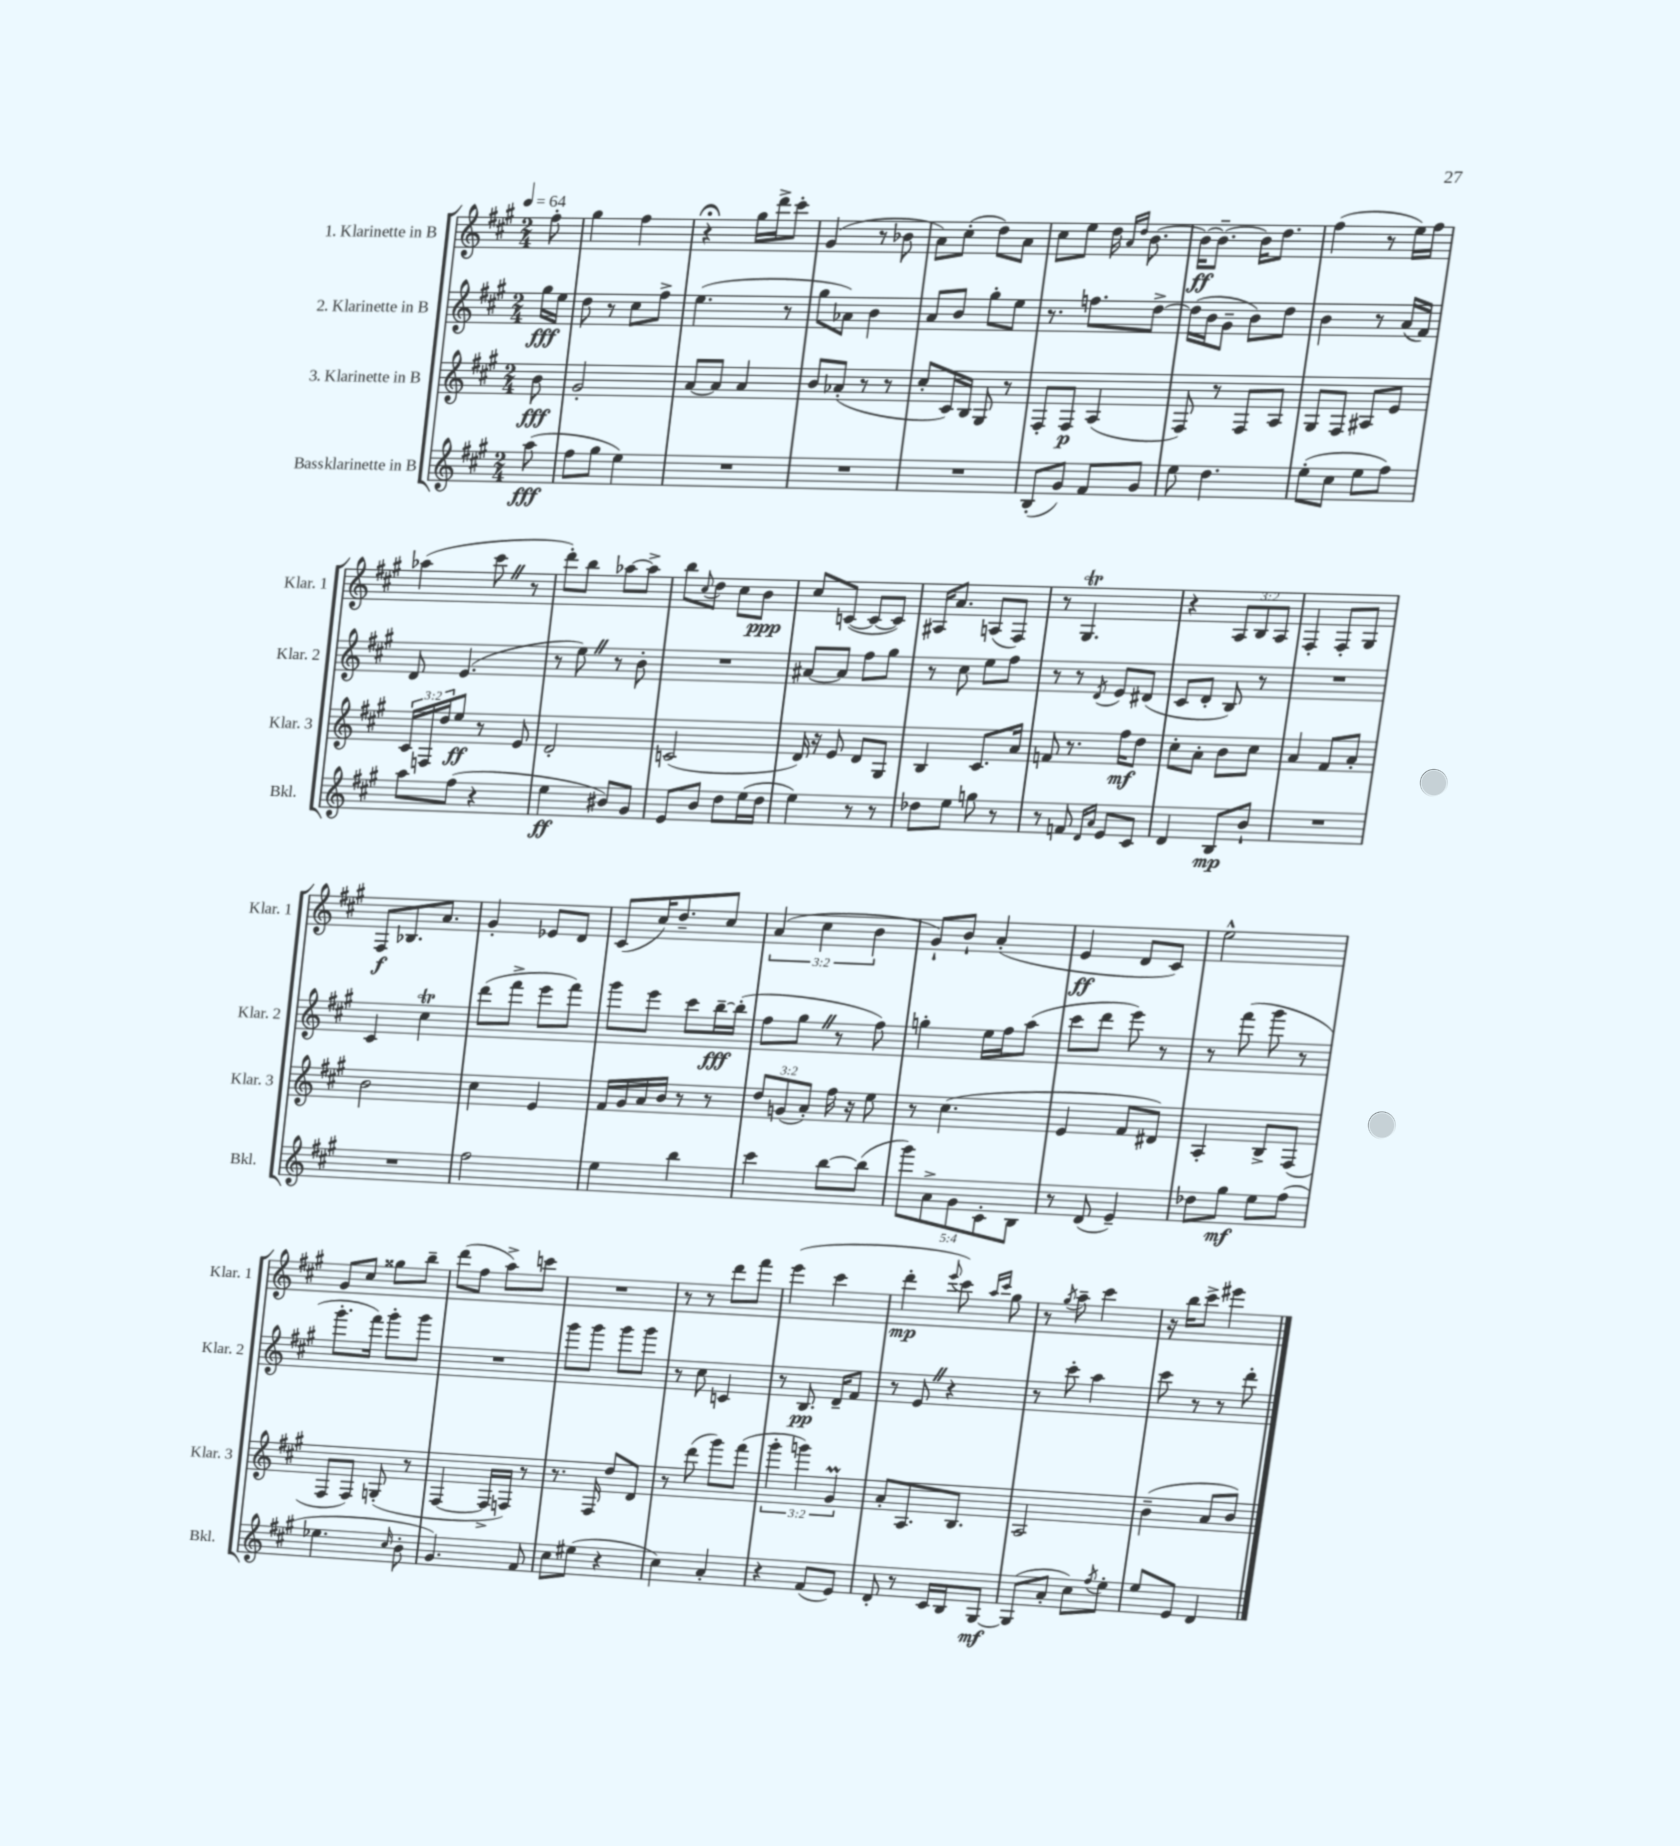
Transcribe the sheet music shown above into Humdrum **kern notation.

**kern	**kern	**kern	**kern
*staff4	*staff3	*staff2	*staff1
*clefG2	*clefG2	*clefG2	*clefG2
*k[f#c#g#]	*k[f#c#g#]	*k[f#c#g#]	*k[f#c#g#]
*M2/4	*M2/4	*M2/4	*M2/4
*MM64	*MM64	*MM64	*MM64
(8aa	8b	16gg#	8ff#'
.	.	16ee	.
=	=	=	=
8ff#	2g#'	8dd	4gg#
8gg#	.	8r	.
4ee)	.	8cc#	4ff#
.	.	8ff#^	.
=	=	=	=
2r	[8a	(4.ee	4r;
.	8a]	.	.
.	4a	.	16gg#
.	.	.	16ddd^
.	.	8r	8ccc#'
=	=	=	=
2r	8b	8gg#	(4g#
.	(8a-'	8a-)	.
.	8r	4b	8r
.	8r	.	8b-
=	=	=	=
2r	8cc#'	8a	8a)
.	16c#)	8b	(8cc#'
.	16B	.	.
.	8G#	8gg#'	8dd)
.	8r	8ee	8a
=	=	=	=
(8B'	8F#'	8.r	8cc#
8g#)	8F#	.	8ee
.	.	8.ff	.
8f#	(4A	.	16dd
.	.	.	16qqa
.	.	.	16qqdd
.	.	.	[8.b
8g#	.	[8dd^	.
=	=	=	=
8ee	8F#)	(16dd]	16b_
.	.	16b	8.b~_
4.dd	8r	8g#~	.
.	8F#	8b)	16b]
.	.	.	8.dd
.	8A	8dd	.
=	=	=	=
(8ee'	8G#	4b	(4ff#
8cc#	8F#	.	.
8ee	8A#	8r	8r
8ff#)	8e	(16a	16ee)
.	.	16f#)	16ff#
=	=	=	=
8aa	24c#	8d	(4aa-
.	24F	.	.
.	24dd	.	.
(8ff#	8ee	(4.e	.
4r	8r	.	8ccc#
.	8e	.	8r
=	=	=	=
4ee	2d'	8r	8ddd')
.	.	8ee)	8bb
8b#)	.	8r	[8aa-
8g#	.	8b'	8aa-^]
=	=	=	=
8e	(2c	2r	8bb
.	.	.	8qqcc#
8b	.	.	8dd
8dd	.	.	8cc#
(16ee	.	.	8b
16dd	.	.	.
=	=	=	=
4ee)	16d)	[8a#	8cc#
.	16r	.	.
.	8e	8a#]	([8c
8r	8d	8ff#	8c_
8r	8G#	8gg#	8c])
=	=	=	=
8dd-	4B	8r	16A#
.	.	.	8.a
8ee	.	8cc#	.
8gg	8.c#	8ee	(8A
8r	.	8ff#	8F#)
.	16a	.	.
=	=	=	=
8r	8f	8r	8r
8f	8.r	8r	4.G#
16qqd	.	.	.
16qqa	.	8qd	.
8e	.	8e	.
.	16ff#	.	.
8c#	8dd	(8d#	.
=	=	=	=
4d	8cc#'	8c#	4r
.	8a'	8d'	.
8B	8b	8B)	12A
.	.	.	12B
8b`	8cc#	8r	.
.	.	.	12A
=	=	=	=
2r	4a	2r	4F#'
.	8f#	.	8F#'
.	8a'	.	8G#
=	=	=	=
2r	2b	4c#	8F#
.	.	.	8.B-
.	.	4cc#	.
.	.	.	8.a
=	=	=	=
2ff#	4cc#	(8ddd	4g#'
.	.	8fff#^	.
.	4e	8eee	8e-
.	.	8fff#)	8d
=	=	=	=
4ee	16f#	8ggg#	(8c#
.	16g#	.	.
.	16a	8eee	16cc#)
.	16b	.	8.dd~
4bb	8r	8ccc#	.
.	8r	[16bb~	8cc#
.	.	(16bb']	.
=	=	=	=
4ccc#	12dd	8ff#	(6a
.	(12g	.	.
.	.	8gg#	.
.	12a')	.	6cc#
[8bb	16ff#	8r	.
.	16r	.	.
.	.	.	6b
(8bb]	8ee	8ff#)	.
=	=	=	=
10ggg#)	8r	4gg'	8g#`)
10a^	.	.	.
.	(4.cc#	.	8b`
10g#	.	.	.
.	.	16ee	(4a'
10c#'	.	.	.
.	.	16ff#	.
.	.	(8aa	.
10B	.	.	.
=	=	=	=
8r	4e	8ccc#	4e
(8d	.	8ddd	.
4e~)	8f#	8eee)	8d
.	8d#)	8r	8c#)
=	=	=	=
8dd-	4A'	8r	2ee^^
8gg#	.	(8fff#	.
8ee	8B^	8ggg#	.
(8ff#	(8F#	8r	.
=	=	=	=
4.ee-	8F#	8.ggg#'	8g#
.	8F#)	.	8cc#
.	.	16fff#)	.
.	(8G'	8ggg#'	8gg##
16qqcc#	.	.	.
8b'	8r	8ggg#	8bb~
=	=	=	=
4.g#)	[4F#	2r	(8ddd
.	.	.	8ff#
.	16F#^]	.	8aa^)
.	16F)	.	.
8f#	8r	.	8ccc
=	=	=	=
8cc#	8.r	8ggg#	2r
(8ee#	.	8ggg#	.
.	16F#	.	.
4r	8dd	8ggg#	.
.	8d	8ggg#	.
=	=	=	=
4cc#)	8r	8r	8r
.	(8ddd	8cc#	8r
4a'	8ggg#)	4c	8ddd
.	(8fff#	.	8fff#
=	=	=	=
4r	6ggg#'	8r	(4eee
.	.	8.B	.
.	6ggg)	.	.
(8f#	.	.	4ccc#
.	.	16d~	.
.	6g#	.	.
8e)	.	8f#	.
=	=	=	=
8d'	8a'	8r	4ddd'
8r	8.A	8e	.
.	.	.	8qqeee
16c#	.	4r	8ccc#)
16B	8.B	.	.
.	.	.	16qqaa
.	.	.	16qqccc#
[8G#	.	.	8gg#
=	=	=	=
(8G#]	2A	8r	8r
.	.	.	8qgg#
8a'	.	8ccc#'	8aa~
8cc#)	.	4aa	4ccc#
8qff#	.	.	.
8ee'	.	.	.
=	=	=	=
8ee	(4b~	8ccc#	16r
.	.	.	16bb
8e	.	8r	8ccc#^
4d	8a	8r	4eee#
.	8b)	8ddd'	.
==	==	==	==
*-	*-	*-	*-
